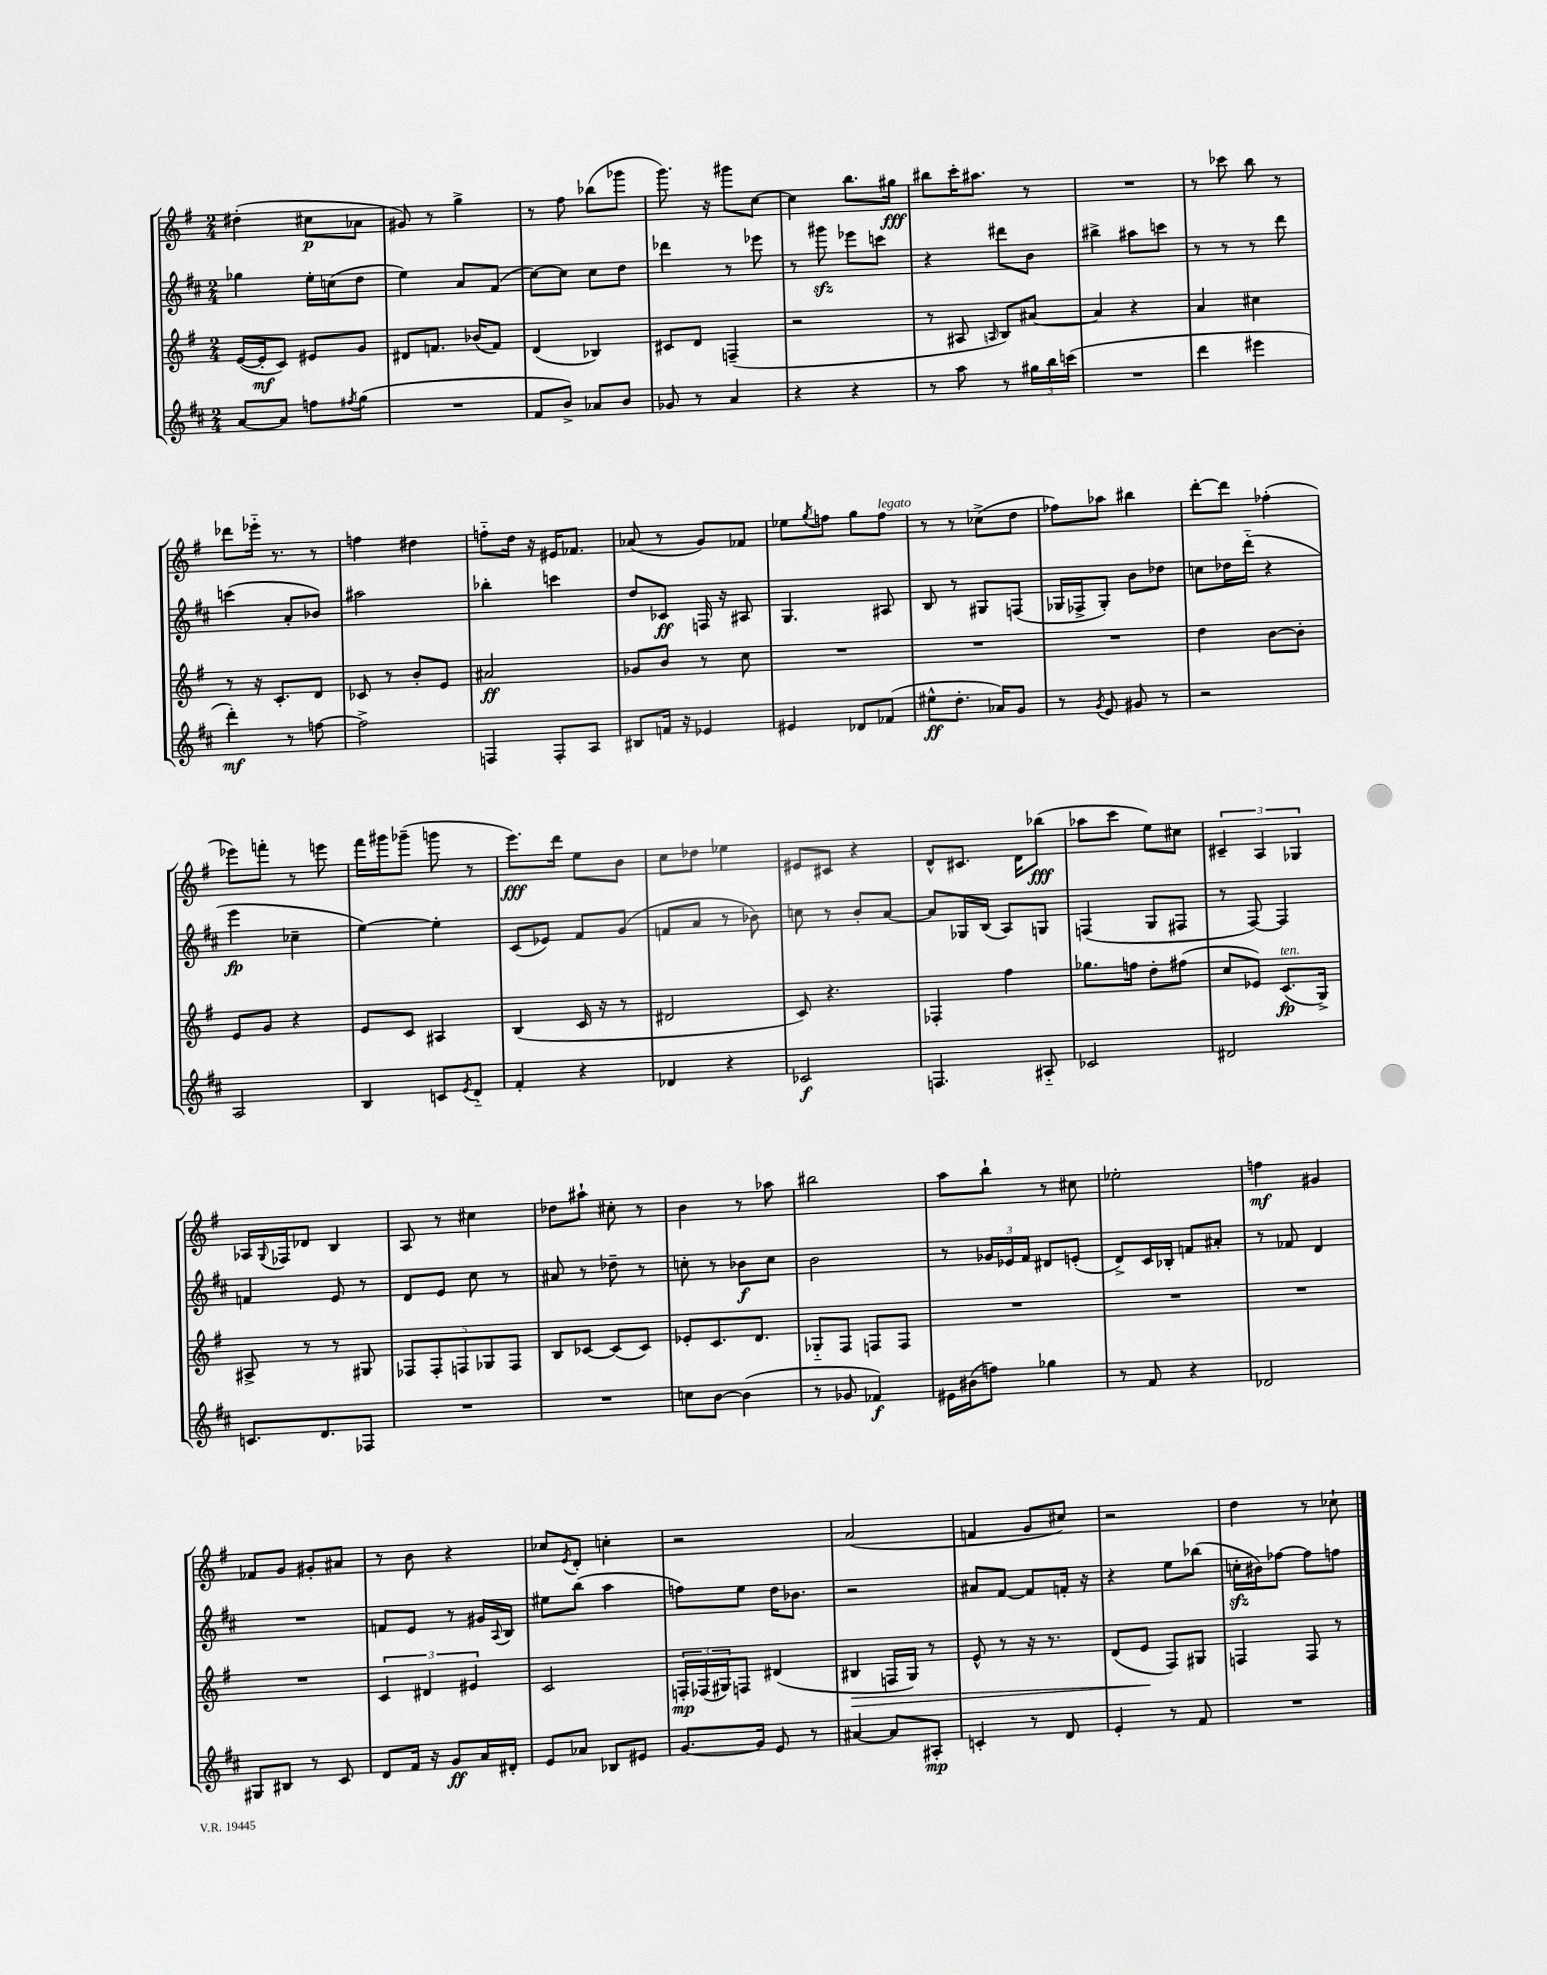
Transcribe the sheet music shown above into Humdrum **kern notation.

**kern	**dynam	**kern	**dynam	**kern	**dynam	**kern	**dynam
*part4	*part4	*part3	*part3	*part2	*part2	*part1	*part1
*staff4	*staff4	*staff3	*staff3	*staff2	*staff2	*staff1	*staff1
*clefG2	*	*clefG2	*	*clefG2	*	*clefG2	*
*k[f#c#]	*	*k[f#]	*	*k[f#c#]	*	*k[f#]	*
*M2/4	*	*M2/4	*	*M2/4	*	*M2/4	*
=9	=9	=9	=9	=9	=9	=9	=9
[8a/L	.	([16e/LL	.	4gg-X\	.	(4dd#X'\	.
.	.	16e'/J]	mf	.	.	.	.
8a/J]	.	8c/J)	.	.	.	.	.
8ffn\L	.	8e#X/L	.	16ee'\LL	.	8cc#X\L	p
.	.	.	.	(16ccn\J	.	.	.
8qff#X/	.	.	.	.	.	.	.
(8gg\J	.	8g/J	.	8dd\J	.	8a-X\J	.
=10	=10	=10	=10	=10	=10	=10	=10
2r	.	8d#X/L	.	4ee\)	.	8g#X/)	.
.	.	8.fn/J	.	.	.	8r	.
.	.	.	.	8a/L	.	4gg^\	.
.	.	(16b-X/KL	.	.	.	.	.
.	.	8f/J)	.	(8f#/J	.	.	.
=11	=11	=11	=11	=11	=11	=11	=11
8f#/L	.	(4d/	.	[8cc#\L)	.	8r	.
8b^/J)	.	.	.	8cc#\J]	.	8ff#\	.
8a-X/L	.	4B-X/)	.	8cc#\L	.	(8bb-X\L	.
8b/J	.	.	.	8dd\J	.	8ggg-X\J	.
=12	=12	=12	=12	=12	=12	=12	=12
8g-X/	.	8c#X/L	.	4ddd-X\	.	8.ggg\)	.
8r	.	8d/J	.	.	.	.	.
.	.	.	.	.	.	16r	.
4a/	.	(4Fn~/	.	8r	.	8ggg#X\L	.
.	.	.	.	8eee-X\	.	[8cc\J	.
=13	=13	=13	=13	=13	=13	=13	=13
4r	.	2r	.	8r	.	4cc\]	.
.	.	.	.	8ggg#Xzz\	.	.	.
4r	.	.	.	8eee-X\L	.	8.bb\L	.
.	.	.	.	8cccn\J	.	.	.
.	.	.	.	.	.	16gg#X\Jk	fff
=14	=14	=14	=14	=14	=14	=14	=14
8r	.	8r	.	4r	.	8bb#X\L	.
8aa\	.	8A#X/	.	.	.	16ccc'\K	.
.	.	.	.	.	.	8.aa#X\J	.
.	.	16qqAn/	.	.	.	.	.
8r	.	8B/L)	.	8ddd#X\L	.	.	.
24gg#X\LL	.	[8a#X/J	.	8b\J	.	8r	.
24bb\	.	.	.	.	.	.	.
(24cccn\JJ	.	.	.	.	.	.	.
=15	=15	=15	=15	=15	=15	=15	=15
2r	.	4a#/]	.	4bb#X^\	.	2r	.
.	.	4r	.	8aa#X\L	.	.	.
.	.	.	.	8cccn\J	.	.	.
=16	=16	=16	=16	=16	=16	=16	=16
4ddd\	.	4a/	.	8r	.	8r	.
.	.	.	.	8r	.	8ccc-X\	.
4eee#X\	.	4cc#X\	.	8r	.	8bb\	.
.	.	.	.	8ddd\	.	8r	.
!!LO:LB:g=z
=17	=17	=17	=17	=17	=17	=17	=17
4ddd'\)	mf	8r	.	(4cccn\	.	8ddd-X\L	.
.	.	16r	.	.	.	16eee-X\Jk	.
.	.	8.c'/L	.	.	.	8.r	.
8r	.	.	.	8a'/L	.	.	.
[8ffn\	.	8d/J	.	8b-X/J)	.	8r	.
=18	=18	=18	=18	=18	=18	=18	=18
2ff^\]	.	8c-X/	.	2aa#X\	.	4ffn\	.
.	.	8r	.	.	.	.	.
.	.	8b'/L	.	.	.	4dd#X\	.
.	.	8e/J	.	.	.	.	.
=19	=19	=19	=19	=19	=19	=19	=19
4Fn/	.	2a#X/	ff	4bb-X'\	.	8ffn\L	.
.	.	.	.	.	.	16dd\Jk	.
.	.	.	.	.	.	16r	.
8F'/L	.	.	.	4cccn\	.	16e#X/KL	.
.	.	.	.	.	.	8.f-X/J	.
8A/J	.	.	.	.	.	.	.
=20	=20	=20	=20	=20	=20	=20	=20
8B#X/L	.	8g-X/L	.	8dd/L	.	(8a-X/	.
16fn/Jk	.	8b/J	.	8c-X/J	ff	8r	.
16r	.	.	.	.	.	.	.
4e-X/	.	8r	.	16Fn/	.	8g/L)	.
.	.	.	.	16r	.	.	.
.	.	8cc\	.	8A#X/	.	8f-X/J	.
=21	=21	=21	=21	=21	=21	=21	=21
4e#X/	.	2r	.	4.G/	.	8ee-X\L	.
.	.	.	.	.	.	8qgg/	.
.	.	.	.	.	.	8ffn\J	.
8d-X/L	.	.	.	.	.	8gg\L	.
!	!	!	!	!	!	!LO:TX:a:i:t=legato	!
(8f-X/J	.	.	.	8A#X/	.	8ff\J	.
=22	=22	=22	=22	=22	=22	=22	=22
8ee#X^^\L	ff	2r	.	8B/	.	8r	.
8.dd'\J	.	.	.	8r	.	8r	.
.	.	.	.	8G#X/L	.	(8cc-X^\L	.
16a-X/KL)	.	.	.	.	.	.	.
8g/J	.	.	.	(8Fn/J	.	8dd\J	.
=23	=23	=23	=23	=23	=23	=23	=23
8r	.	2r	.	16G-X/LL	.	8ff-X\L)	.
.	.	.	.	16F-X^/J	.	.	.
8qg/	.	.	.	.	.	.	.
8e/	.	.	.	8G-'/J)	.	8aa-X\J	.
8g#X/	.	.	.	8b\L	.	4bb#X\	.
8r	.	.	.	8dd-X\J	.	.	.
=24	=24	=24	=24	=24	=24	=24	=24
2r	.	4dd\	.	8ccn\L	.	[8ddd'\L	.
.	.	.	.	16dd-X\L	.	8ddd\J]	.
.	.	.	.	(16ddd\JJ	.	.	.
.	.	[8b\L	.	4r	.	(4ff-X'\	.
.	.	8b'\J]	.	.	.	.	.
!!LO:LB:g=z
=25	=25	=25	=25	=25	=25	=25	=25
2A/	.	8e/L	.	4eee\	fp	8eee-X\L)	.
.	.	8g/J	.	.	.	8fffn'\J	.
.	.	4r	.	4cc-X~\	.	8r	.
.	.	.	.	.	.	8eeen\	.
=26	=26	=26	=26	=26	=26	=26	=26
4B/	.	8e/L	.	[4ee\)	.	16fff#\LL	.
.	.	.	.	.	.	16ggg#X\J	.
.	.	8c/J	.	.	.	(8ggg-X~\J	.
8cn/L	.	4A#X/	.	4ee'\]	.	8gggn\	.
8qe/	.	.	.	.	.	.	.
8d/J	.	.	.	.	.	8r	.
=27	=27	=27	=27	=27	=27	=27	=27
4f#'/	.	(4B/	.	(8c#/L	.	8.eee\L)	fff
.	.	.	.	8e-X/J)	.	.	.
.	.	.	.	.	.	16ddd\Jk	.
4r	.	16c/	.	8f#/L	.	8ee\L	.
.	.	16r	.	.	.	.	.
.	.	8r	.	(8g/J	.	8b\J	.
=28	=28	=28	=28	=28	=28	=28	=28
4d-X/	.	2d#X/	.	8fn/L	.	8cc\L	.
.	.	.	.	8a/J	.	8dd-X\J	.
4r	.	.	.	8r	.	4ee-X\	.
.	.	.	.	8b-X\)	.	.	.
=29	=29	=29	=29	=29	=29	=29	=29
2c-X/	f	8c/)	.	8ccn\	.	8e#X/L	.
.	.	4.r	.	8r	.	8c#X/J	.
.	.	.	.	8b'/L	.	4r	.
.	.	.	.	[8a/J	.	.	.
=30	=30	=30	=30	=30	=30	=30	=30
4.Fn/	.	4F-X'/	.	8a/L]	.	8d^^/L	.
.	.	.	.	16G-X/L	.	8.c#X/J	.
.	.	.	.	(16B/JJ	.	.	.
.	.	4ff#\	.	8A/L)	.	.	.
.	.	.	.	.	.	16d\KL	.
8A#X/	.	.	.	8Gn/J	.	(8bb-X\J	fff
=31	=31	=31	=31	=31	=31	=31	=31
2c-X/	.	8.gg-X\L	.	(4Fn/	.	8aa-X\L	.
.	.	.	.	.	.	8ccc\J	.
.	.	16ffn\Jk	.	.	.	.	.
.	.	8dd'\L	.	8G/L	.	8ee\L)	.
.	.	(8ff#X\J	.	8F#X/J	.	8cc#X\J	.
=32	=32	=32	=32	=32	=32	=32	=32
2d#X/	.	8cc/L	.	8r	.	6c#X~/	.
.	.	8e-X/J)	.	[8F#/)	.	.	.
.	.	.	.	.	.	6A/	.
!	!	!LO:TX:a:i:t=ten.	!	!	!	!	!
.	.	(8.c/L	fp	4F#/]	.	.	.
.	.	.	.	.	.	6G-X/	.
.	.	16G^/Jk)	.	.	.	.	.
!!LO:LB:g=z
=33	=33	=33	=33	=33	=33	=33	=33
8.cn/L	.	8A#X^/	.	4fn/	.	16A-X/LL	.
.	.	.	.	.	.	8qqG/	.
.	.	.	.	.	.	16F-X/J	.
.	.	8r	.	.	.	8d-X/J	.
8.d/	.	.	.	.	.	.	.
.	.	8r	.	8e/	.	4B/	.
8F-X/J	.	8G#X/	.	8r	.	.	.
=34	=34	=34	=34	=34	=34	=34	=34
2r	.	10F-X/L	.	8d/L	.	8A/	.
.	.	10F-'/	.	.	.	.	.
.	.	.	.	8e/J	.	8r	.
.	.	10Fn/	.	.	.	.	.
.	.	.	.	8cc#\	.	4cc#X\	.
.	.	10G-X/	.	.	.	.	.
.	.	.	.	8r	.	.	.
.	.	10F/J	.	.	.	.	.
=35	=35	=35	=35	=35	=35	=35	=35
2r	.	8B/L	.	8a#X/	.	8dd-X\L	.
.	.	[8c-X/J	.	8r	.	8aa#X`\J	.
.	.	(8c-/L]	.	8dd-X~\	.	8cc#X'\	.
.	.	8c-/J)	.	8r	.	8r	.
=36	=36	=36	=36	=36	=36	=36	=36
8ccn\L	.	8e-X'/L	.	8ccn'\	.	4b\	.
[8b\J	.	8.c/	.	8r	.	.	.
(4b\]	.	.	.	8b-X\L	f	8r	.
.	.	8.d/J	.	.	.	.	.
.	.	.	.	8cc\J	.	8aa-X\	.
=37	=37	=37	=37	=37	=37	=37	=37
8r	.	8G-X/L	.	2b\	.	2bb#X\	.
8g-X/	.	8F#/J	.	.	.	.	.
4f-X/)	f	8Fn/L	.	.	.	.	.
.	.	8F/J	.	.	.	.	.
=38	=38	=38	=38	=38	=38	=38	=38
16e#X\LL	.	2r	.	8r	.	8aa\L	.
(16b#X\J	.	.	.	.	.	.	.
8ffn\J)	.	.	.	24g-X/LL	.	8bb`\J	.
.	.	.	.	24e-X/	.	.	.
.	.	.	.	24f#/JJ	.	.	.
4gg-X\	.	.	.	8d#X/L	.	8r	.
.	.	.	.	(8en'/J	.	8cc#X\	.
=39	=39	=39	=39	=39	=39	=39	=39
8r	.	2r	.	8d^/L)	.	2ee-X'\	.
8f#/	.	.	.	16c#/L	.	.	.
.	.	.	.	16B-X'/JJ	.	.	.
4r	.	.	.	8fn/L	.	.	.
.	.	.	.	8a#X'/J	.	.	.
=40	=40	=40	=40	=40	=40	=40	=40
2d-X/	.	2r	.	8r	.	4ffn\	mf
.	.	.	.	8f-X/	.	.	.
.	.	.	.	4d/	.	4g#X/	.
!!LO:LB:g=z
=41	=41	=41	=41	=41	=41	=41	=41
8G#X/L	.	2r	.	2r	.	8f-X/L	.
8B#X/J	.	.	.	.	.	8g/J	.
8r	.	.	.	.	.	8g#X'/L	.
8c#/	.	.	.	.	.	8a#X/J	.
=42	=42	=42	=42	=42	=42	=42	=42
8d/L	.	6c/	.	8fn/L	.	8r	.
16f#/Jk	.	.	.	8e/J	.	8b\	.
.	.	6d#X/	.	.	.	.	.
16r	.	.	.	.	.	.	.
8g/L	ff	.	.	8r	.	4r	.
.	.	6e#X/	.	.	.	.	.
16a/L	.	.	.	16g#X/LL	.	.	.
.	.	.	.	8qqA/	.	.	.
16d#X'/JJ	.	.	.	16B/JJ	.	.	.
=43	=43	=43	=43	=43	=43	=43	=43
8e/L	.	2c/	.	8ee#X\L	.	8cc-X/L	.
.	.	.	.	.	.	8qe/	.
8a-X/J	.	.	.	(8bb\J	.	8d'/J	.
8B-X/L	.	.	.	4aa\	.	4ccn'\	.
8e#X/J	.	.	.	.	.	.	.
=44	=44	=44	=44	=44	=44	=44	=44
[8.g/L	.	24Fn'/LL	mp	8ffn\L)	.	2r	.
.	.	(24F-X/	.	.	.	.	.
.	.	24G#X/J)	.	.	.	.	.
.	.	8Fn/J	.	8ee\J	.	.	.
16g/Jk]	.	.	.	.	.	.	.
8e/	.	(4d#X/	.	16dd\KL	.	.	.
.	.	.	.	8.b-X\J	.	.	.
8r	.	.	.	.	.	.	.
=45	=45	=45	=45	=45	=45	=45	=45
!	!	!	!LO:HP:b	!	!	!	!
[4a#X/	.	4B#X/	>	2r	.	(2a/	.
8a#/L]	.	16Fn/LL	.	.	.	.	.
.	.	16G/JJ)	.	.	.	.	.
8A#X'/J	mp	8r	.	.	.	.	.
=46	=46	=46	=46	=46	=46	=46	=46
4cn'/	.	8e^^/	.	8a#X/L	.	4fn/	.
.	.	8r	.	[8f#/J	.	.	.
8r	.	16r	.	8f#/L]	.	8g/L	.
.	.	8.r	.	.	.	.	.
8d/	.	.	.	16fn'/Jk	.	8cc#X/J)	.
.	.	.	.	16r	.	.	.
=47	=47	=47	=47	=47	=47	=47	=47
4e'/	.	(8d/L	.	4r	.	2r	.
.	.	8e/J	.	.	.	.	.
8r	.	8F#/L)	]	8ee\L	.	.	.
8f#/	.	8G#X/J	.	(8bb-X\J	.	.	.
=48	=48	=48	=48	=48	=48	=48	=48
2r	.	4Fn/	.	16ccnzz'\LL	.	4dd\	.
.	.	.	.	16b#X\J)	.	.	.
.	.	.	.	[8ff-X\J	.	.	.
.	.	8F/	.	8ff-\L]	.	8r	.
.	.	8r	.	8ffn\J	.	8cc-X`\	.
==	==	==	==	==	==	==	==
*-	*-	*-	*-	*-	*-	*-	*-
